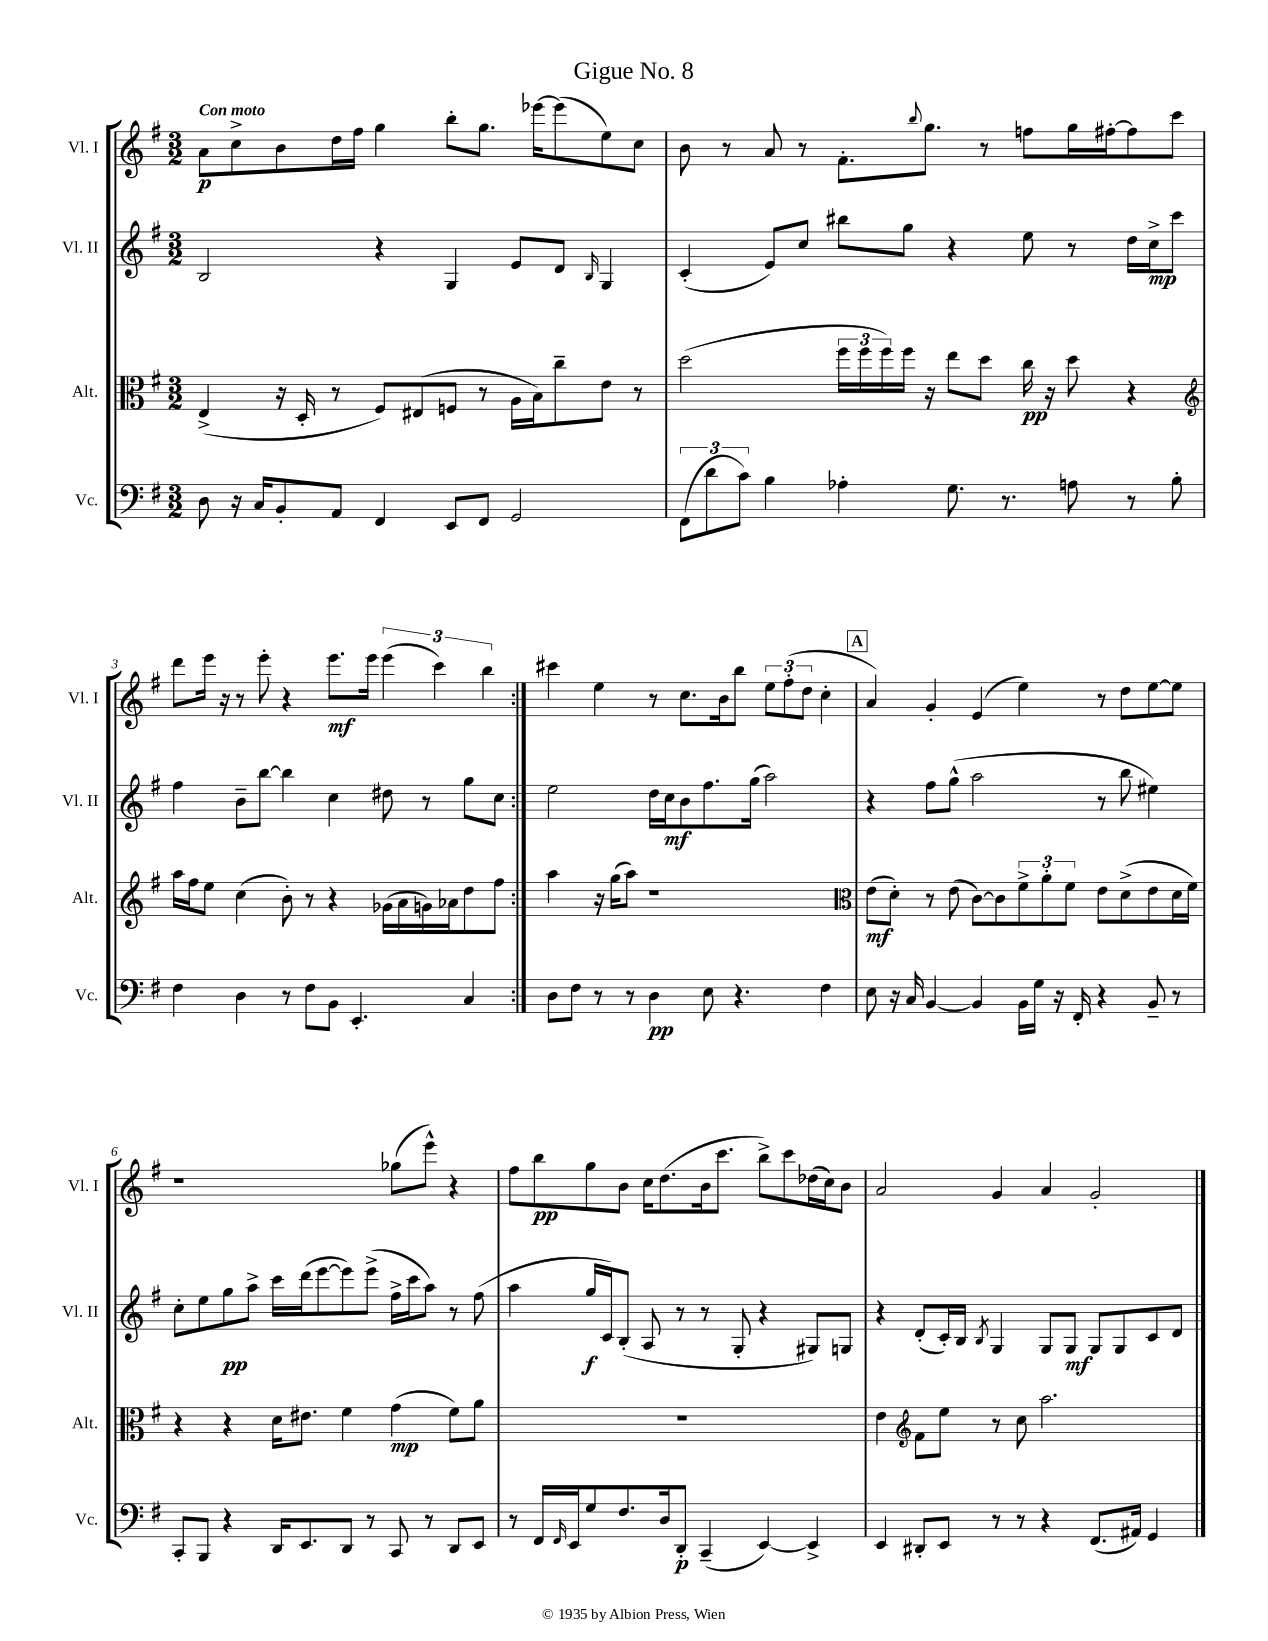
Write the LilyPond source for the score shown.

\header { title = "Gigue No. 8" }
<<
\new StaffGroup <<
\new Staff = "s0" \with { instrumentName = "Vl. I" shortInstrumentName = "Vl. I" } {
    \clef treble \key g \major \numericTimeSignature \time 3/2 \tempo "Con moto"
    \repeat volta 2 { a'8\p c''8-> b'8 d''16 fis''16 g''4 b''8-. g''8. ees'''16~ ees'''8( e''8) c''8 |
    b'8 r8 a'8 r8 fis'8.-. \appoggiatura { b''8 } g''8. r8 f''8 g''16 fis''16~-. fis''8 c'''8 |
    d'''8 e'''16 r16 r8 e'''8-. r4 e'''8.\mf e'''16 \tuplet 3/2 { e'''4( c'''4) b''4 } | }
    cis'''4 e''4 r8 c''8. b'16 b''8 \tuplet 3/2 { e''8 fis''8-.( d''8 } c''4-. |
    \mark \markup { \box "A" } a'4) g'4-. e'4( e''4) r8 d''8 e''8~ e''8 |
    r1 ges''8( e'''8-^) r4 |
    fis''8 b''8\pp g''8 b'8 c''16 d''8.( b'16 c'''8. b''8->) c'''8 des''16( c''16) b'8 |
    a'2 g'4 a'4 g'2-. \bar "|." |
}
\new Staff = "s1" \with { instrumentName = "Vl. II" shortInstrumentName = "Vl. II" } {
    \clef treble \key g \major \numericTimeSignature \time 3/2
    \repeat volta 2 { b2 r4 g4 e'8 d'8 \grace { b16 } g4 |
    c'4-.( e'8) c''8 bis''8 g''8 r4 e''8 r8 d''16 c''16->\mp c'''8 |
    fis''4 b'8-- b''8~ b''4 c''4 dis''8 r8 g''8 c''8 | }
    e''2 d''16 c''16\mf b'8 fis''8. g''16( a''2) |
    \mark \markup { \box "A" } r4 fis''8 g''8-^( a''2 r8 b''8 eis''4) |
    c''8-. e''8 g''8\pp a''8-> c'''16 d'''16( e'''8~ e'''8) e'''8->( fis''16-> c'''16 a''8) r8 fis''8( |
    a''4 g''16\f c'16) b8-.( a8 r8 r8 g8-. r4 gis8) g8 |
    r4 d'8-.( c'16-.) b16 \acciaccatura { b8 } g4 g8 g8\mf g8 g8 c'8 d'8 \bar "|." |
}
\new Staff = "s2" \with { instrumentName = "Alt." shortInstrumentName = "Alt." } {
    \clef alto \key g \major \numericTimeSignature \time 3/2
    \repeat volta 2 { e4->( r16 d16-. r8 fis8) eis8( f8 r8 a16 b16) c''8-- e'8 r8 |
    d''2( \tuplet 3/2 { fis''16 fis''16 fis''16) } fis''16 r16 e''8 d''8 c''16\pp r16 d''8 r4 |
    \clef treble a''16 fis''16 e''8 c''4( b'8-.) r8 r4 ges'16( a'16 g'16) aes'16 d''8 fis''8 | }
    a''4 r16 g''16( a''8) r1 |
    \mark \markup { \box "A" } \clef alto e'8\mf( d'8-.) r8 e'8( c'8~) c'8 \tuplet 3/2 { fis'8-> a'8-. fis'8 } e'8 d'8->( e'8 d'16 fis'16) |
    r4 r4 d'16 eis'8. fis'4 g'4\mp( fis'8) a'8 |
    R1. |
    e'4 \clef treble fis'8 e''8 r8 c''8 a''2. \bar "|." |
}
\new Staff = "s3" \with { instrumentName = "Vc." shortInstrumentName = "Vc." } {
    \clef bass \key g \major \numericTimeSignature \time 3/2
    \repeat volta 2 { d8 r16 c16 b,8-. a,8 fis,4 e,8 fis,8 g,2 |
    \tuplet 3/2 { fis,8( d'8 c'8) } b4 aes4-. g8. r8. a8 r8 b8-. |
    fis4 d4 r8 fis8 b,8 e,4.-. c4 | }
    d8 fis8 r8 r8 d4\pp e8 r4. fis4 |
    \mark \markup { \box "A" } e8 r16 c16 b,4~ b,4 b,16 g16 r16 fis,16-. r4 b,8-- r8 |
    c,8-. b,,8 r4 d,16 e,8. d,8 r8 c,8 r8 d,8 e,8 |
    r8 fis,16 \grace { fis,16 } e,16 g8 fis8. d16 d,8-.\p c,4--( e,4~) e,4-> |
    e,4 dis,8-. e,8 r8 r8 r4 fis,8.( ais,16) g,4 \bar "|." |
}
>>
>>
